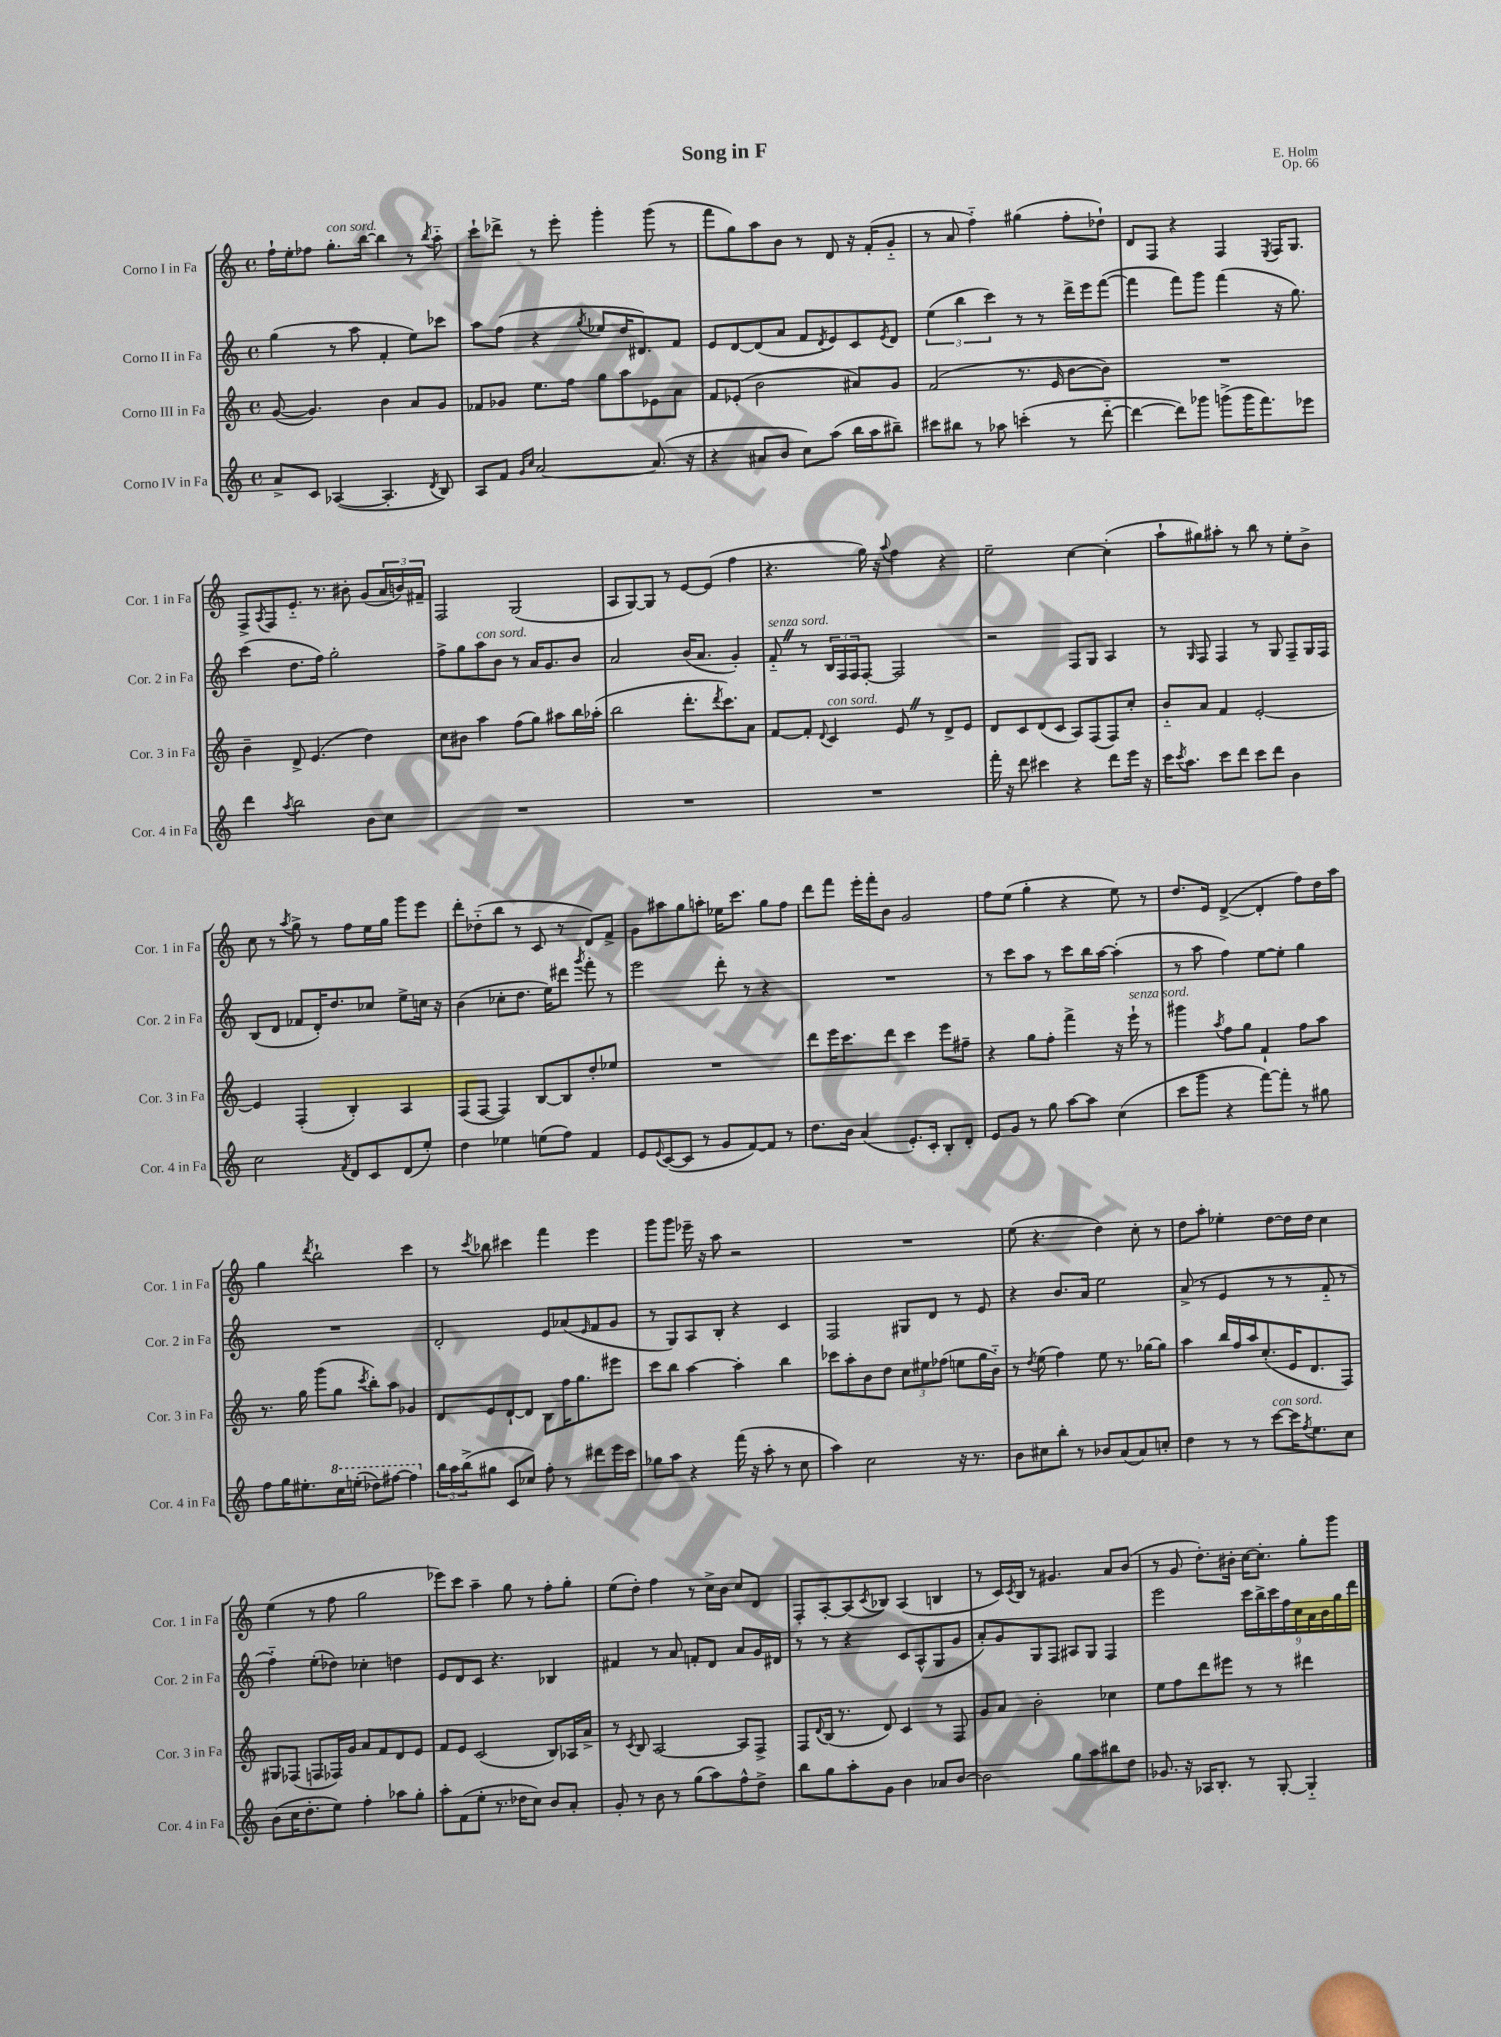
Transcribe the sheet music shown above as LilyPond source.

\header { title = "Song in F" composer = "E. Holm" opus = "Op. 66" }
<<
\new StaffGroup <<
\new Staff = "s0" \with { instrumentName = "Corno I in Fa" shortInstrumentName = "Cor. 1 in Fa" } {
    \clef treble \key c \major \defaultTimeSignature \time 4/4
    f''16-! e''16-. fes''8 g''8.-.^\markup { \italic "con sord." } b''16~ b''4 r8 \acciaccatura { b''8 } a''8-_ |
    c'''8-! des'''8-> r8 e'''8-. g'''4-. g'''8( r8 |
    f'''8 g''8) a''8 b'8 r8 d'8 r16 f'16-.( g'8-_ |
    r8 a'8 f''4-_) gis''4( f''8-. des''8-!) |
    d'8 f8 r4 f4 \acciaccatura { e8 } f16 g8. |
    f8-> \acciaccatura { a8 } f8 e'8.-_ r8. bis'8-. g'8( \tuplet 3/2 { a'16 b'16) fis'16-- } |
    f2 g2( |
    a8 g8~) g8 r8 e'8~ e'8( f''4 |
    r4. g''16) r16 \appoggiatura { a''8 } f''4 r4 |
    e''2-- c''4~ c''4-.( |
    a''8-! gis''8) ais''8-. r8 b''8 r8 e''8-. b'8-> |
    c''8 r8 \acciaccatura { a''8 } g''8-> r8 f''8 e''16 g''16 g'''8 e'''8 |
    d'''8-. des''8-_( b''8 r8 c'8 r8 d'8) f'8-> |
    g'8 ais''8 g''8 a''8-. ees''16 c'''8. g''8 f''8 |
    d'''8 f'''8 e'''16-. f'''16-. b'8 g'2 |
    f''8 e''8( g''4-. r4 e''8) r8 |
    d''8. e'16 d'4~->( d'4-. f''8) d''16 a''16 |
    g''4 \acciaccatura { d'''8 } b''2-! c'''4 |
    r8 \acciaccatura { c'''8 } bes''8 cis'''4 f'''4 e'''4 |
    g'''8 g'''8 ees'''16-- r16 a''8 r2 |
    R1 |
    e''8( r4. d''4) c''8-. r8 |
    d''8 a''8-. ees''4-. d''8~ d''16 d''16 c''4 |
    e''4( r8 f''8 g''2 |
    ees'''8) c'''8 a''4-- g''8 r8 f''8-. g''8-. |
    e''8( d''8-.) f''4 r8 c''16-> b'16 c''8 d'8 |
    f8-. a8~-. a8( \acciaccatura { c'8 } bes8) a4( b4 |
    r8 c'16) \acciaccatura { c'8 } b16 r8 gis'4. a'8 b'8( |
    r8 g'8 d''8.-.) bis'16-. c''16~ c''8.-. g''8-. g'''8 \bar "|." |
}
\new Staff = "s1" \with { instrumentName = "Corno II in Fa" shortInstrumentName = "Cor. 2 in Fa" } {
    \clef treble \key c \major \defaultTimeSignature \time 4/4
    g''4( r8 a''8 f'4-. e''8) ces'''8 |
    a''8 f''8( r4 \acciaccatura { g''8 } ees''8 d''16 dis'8.) f'8 |
    e'8 d'8~ d'8( a'8 f'8 \acciaccatura { d'8 } e'8) c'8 \acciaccatura { e'8 } d'8 |
    \tuplet 3/2 { e''4( b''4 c'''4) } r8 r8 d'''16-> e'''16 f'''8~( |
    f'''4 f'''8) g'''8 f'''4( r16 g''8.) |
    c'''4( d''8. f''16) g''2-. |
    f''8-> g''8 a''8^\markup { \italic "con sord." } b'8 r8 a'16 g'8. b'8 |
    a'2 b'16( a'8. g'4-.) |
    f'8-_^\markup { \italic "senza sord." } \once \override BreathingSign.text = \markup { \musicglyph "scripts.caesura.straight" } \breathe r8 \tuplet 3/2 { b16 f16 f16 } f8~-. f2 |
    r2 f8 g8 a4 |
    r8 \grace { g16 } f8 f4 r8 g8 f8-- g16 f16 |
    b8( d'8 fes'8 d'16-.) d''8. ces''8 e''8-> c''16 r16 |
    b'4( ces''8-. d''8. e''16) dis'''8 \acciaccatura { g'''8 } f'''8-. r8 |
    e'''2 d'''8-. r8 r4 |
    R1 |
    r8 c'''8 a''8 r8 c'''8 b''16 a''16~ a''4-.( |
    r8 a''8 f''4) e''8~ e''8-. g''4 |
    R1 |
    d'2-. e'8 aes'8( \grace { e'16 } f'8 g'8 |
    r8 g8) a8 b8-. r4 c'4 |
    f2 gis8 d'8 r8 e'8 |
    r4 b'8. a'16 e''2 |
    a'8->( r8 e'4 r8 r8 f'8-_ r8 |
    f''4-_) e''8-.( des''8) ces''4-. d''4 |
    e'8 d'8 c'8 r4. bes4 |
    fis'4 r8 a'8 f'8-. d'8 a'8 g'16 dis'16 |
    r8 r8 r4 c'8 a8-^( g8 g'8 |
    a'8-.) g'8 g8 f8 ais8 g8 f4 |
    e'''2 \tuplet 9/8 { c'''16 b''16-> c'''16 f''16 c''16 a'16 b'16 g''16 d'''16 } \bar "|." |
}
\new Staff = "s2" \with { instrumentName = "Corno III in Fa" shortInstrumentName = "Cor. 3 in Fa" } {
    \clef treble \key c \major \defaultTimeSignature \time 4/4
    g'8~( g'4.) b'4 a'8 g'8 |
    fes'8 ges'8 e''8. f''16 g''8 a''8 ees'8 a'8 |
    f'8 ees'8-.( b'2 ais'8) g'8 |
    f'2( r8. e'16 b'8~ b'8) |
    R1 |
    b'4-- d'8-> e'4.( d''4) |
    c''8 bis'8 a''4 f''8( g''8) ais''8 b''16 aes''16-.( |
    b''2 d'''8.-. \acciaccatura { d'''8 } c'''8.) a'8 |
    f'8~ f'8-. \appoggiatura { d'8 } c'4^\markup { \italic "con sord." } e'8 \once \override BreathingSign.text = \markup { \musicglyph "scripts.caesura.straight" } \breathe r8 d'8-> e'8 |
    d'8 c'8 d'8( c'8 a8) f8( f8) c''8-. |
    b'8-_ a'8 f'4 e'2~-. |
    e'4 f4-.( b4-.) a4 |
    f8( f8~ f4) b8~ b8 d''8-. ees''8 |
    R1 |
    d'''8 e'''16 c'''8. d'''8 c'''4 e'''8 fis''8-- |
    r4 g''8 f''8-. f'''4-> r16 e'''16-!^\markup { \italic "senza sord." } r8 |
    gis'''4 \acciaccatura { a''8 } f''8 g''8 f'4-! f''8 a''8 |
    r8. g''16 g'''8( g''8 \acciaccatura { c'''8 } b''8-.) a''8 ges'4 |
    d'8 e'8 d'8~-! d'8 b8 f''16 g''8. eis'''8 |
    c'''8 b''8 a''4~ a''4-. b''4 |
    ces'''8 a''8-. b'8 d''8 \tuplet 3/2 { c''8 eis''8 fes''8( } e''8 g''16 b'16-_) |
    r8 \acciaccatura { d''8 } e''8( f''4) e''8 r8. ges''16~ ges''8 |
    a''4 b''16 f''16 a''16 c''8.-.( e'16 d'8. f8) |
    gis8 fes8( f8 fes16) g'16 a'8 f'8 d'8 e'8 |
    f'8 e'8 c'2( b8) aes16 a'16-> |
    r8 \acciaccatura { c'8 } b8 a2~ a8 f8-> |
    f8 \appoggiatura { d'8 } b16( r8. d'8) c'4 r8 f8 |
    g'8 a'8 b'2-. ces''4 |
    e''8 f''8 d'''8 eis'''8 r8 r8 dis'''4 \bar "|." |
}
\new Staff = "s3" \with { instrumentName = "Corno IV in Fa" shortInstrumentName = "Cor. 4 in Fa" } {
    \clef treble \key c \major \defaultTimeSignature \time 4/4
    a'8-> c'8 aes4~( aes4.-. \acciaccatura { d'8 } b8) |
    a8 f'8 \grace { g'16 c''16 } a'2~ a'8.( r16 |
    r4 ais'8 b'8 c''8) a''8( b''16 a''16 bis''8--) |
    cis'''8 bis''8 r8 aes''8 c'''4-.( r8 d'''8~-_ |
    d'''4~ d'''8) ges'''8 g'''8->( g'''16 f'''8.) ees'''8 |
    d'''4 \acciaccatura { a''8 } b''2 b'8 c''8 |
    R1 |
    R1 |
    R1 |
    f'''16-. r16 d'''8 cis'''4 r4 d'''8 e'''16 r16 |
    c'''16 \acciaccatura { c'''8 } a''8. c'''8 d'''8 c'''8 d'''8 b'4 |
    c''2 \acciaccatura { f'8 } d'8 c'8 d'8( e''8-.) |
    d''4 ees''4 e''8( f''8) f'4 |
    e'8 \appoggiatura { e'8 } c'8~( c'8 r8 g'8 f'8~) f'8 r8 |
    d''8. b'16 a'4( e'8.-.) c'16-. b8-. d'8-. |
    e'8 g'8 r8 g''8 a''8~ a''8 c''4( |
    c'''8 g'''8 r4 f'''8~) f'''8-. r8 gis''8 |
    f''8 g''16 eis''8.-. \ottava #1 c'''16 e'''!16-.( des'''8) fis'''8~ fis'''4 \ottava #0 |
    \tuplet 3/2 { b''16 a''16 b''16->( } gis''8 c'8 ces''8) f''8-. r8 dis'''8 e'''16 c'''16 |
    ges''8 a''8 r4 f'''16( r16 a''8-. r8 c''8 |
    a''4) c''2 r16 r8. |
    b'8 cis''8 b''8-. r8 bes'8 a'8( a'8) c''8-. |
    d''4 r8 r8 c'''8~^\markup { \italic "con sord." } c'''16 \acciaccatura { f''8 } e''8. c''8 |
    b'8( c''16 d''8.-. e''8) f''4-. aes''8 g''8-. |
    a''8-. f'8( e''8-. r8. des''16 c''8) b'8 a'8-. |
    g'8-. r8 b'8 r8 g''8( a''8) f''8-^ d''8-> |
    b''8 g''8 a''8-. g'8 b'4 aes'8 b'8~ |
    b'2 g''8 a''8 bis''8 d''8 |
    ges'8. r16 aes16 b8.-. r8 g8~-. g4-_ \bar "|." |
}
>>
>>
\layout { \context { \Score \remove "Bar_number_engraver" } }
